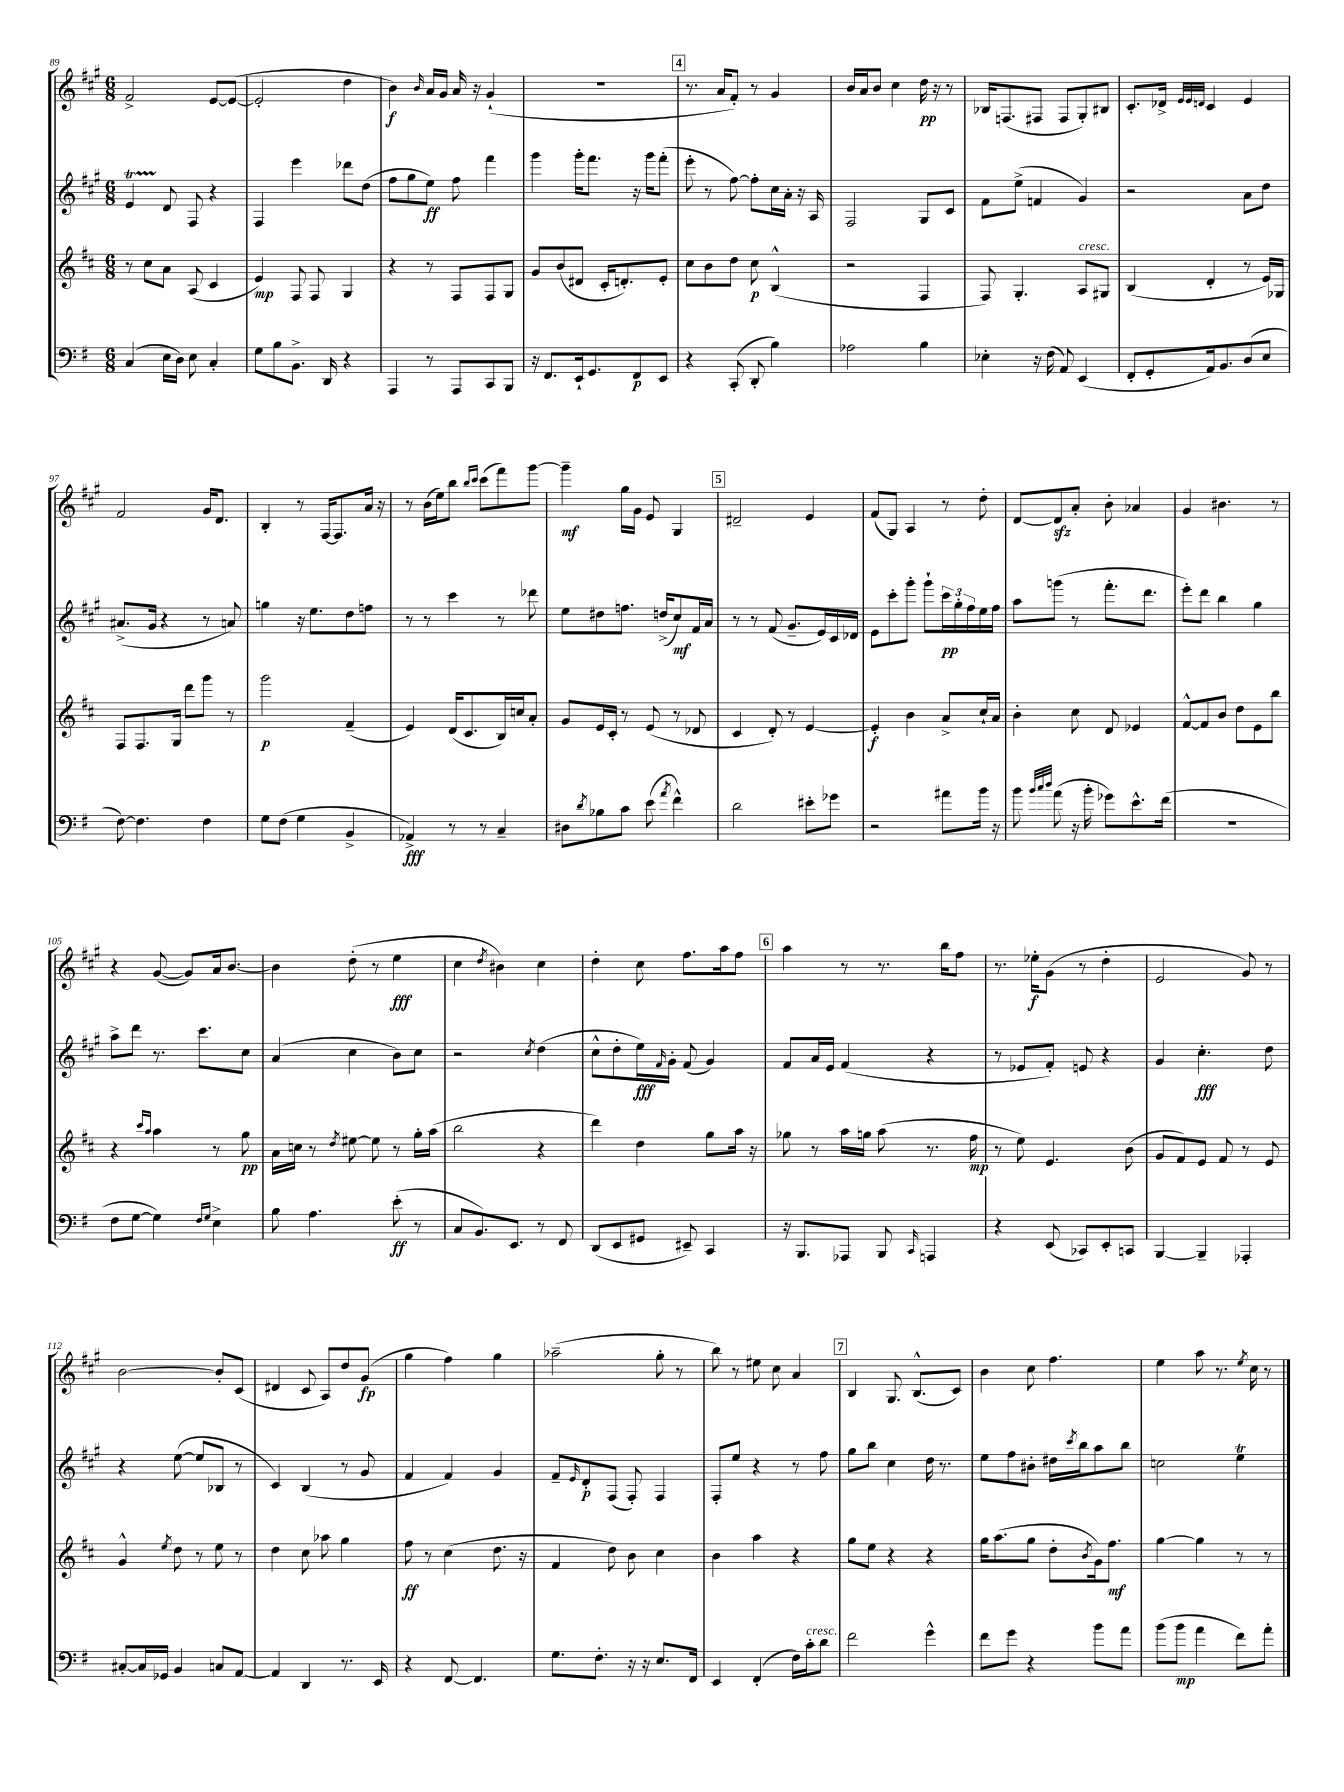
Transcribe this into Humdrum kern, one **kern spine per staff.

**kern	**kern	**kern	**kern
*staff4	*staff3	*staff2	*staff1
*clefF4	*clefG2	*clefG2	*clefG2
*k[f#]	*k[f#c#]	*k[f#c#g#]	*k[f#c#g#]
*M6/8	*M6/8	*M6/8	*M6/8
(4C/	8r	4e/	2f#^/
.	8cc#\L	.	.
16E\LL	8a\J	8d/	.
16D\JJ)	.	.	.
8E\	(8A/	8F#/	.
4C'/	4c#/	4r	[8e/L
.	.	.	(8e/_J
=	=	=	=
8G\L	4e/)	4F#/	2e'/]
8B\	.	.	.
8.BB^\J	8F#/	4eee\	.
.	8F#/	.	.
16DD/	.	.	.
4r	4G/	8ddd-\L	4dd\
.	.	(8dd\J	.
=	=	=	=
4AAA/	4r	8ff#\L	4b\)
.	.	8gg#\	.
.	.	.	16qqb/
8r	8r	8ee\J)	16a/LL
.	.	.	16g#/JJ
8AAA/L	8F#/L	8ff#\	16a/
.	.	.	16r
8CC/	8F#/	4fff#\	(4g#`/
8BBB/J	8G/J	.	.
=	=	=	=
16r	8g/L	4ggg#\	2.r
8.FF#/L	.	.	.
.	(8b/	.	.
16EE`/k	8d#/J	16ggg#'\LK	.
8.GG/	.	8.fff#\J	.
.	16c#'/LK	.	.
.	8.d'/)	.	.
8FF#/	.	16r	.
.	.	16ggg#\LK	.
8EE/J	8e'/J	(8fff#'\J	.
=	=	=	=
4r	8cc#\L	8eee'\	8.r
.	8b\	8r	.
.	.	.	16a/LK
(8CC'/	8dd\J	[8ff#\)	8f#'/J)
8DD'/	8cc#\	8ff#'\]L	8r
4B\)	(4B^^/	16cc#\L	4g#/
.	.	16a'\JJ	.
.	.	16r	.
.	.	16A/	.
=	=	=	=
2A-\	2r	2F#/	16b/LL
.	.	.	16a/J
.	.	.	8b/J
.	.	.	4cc#\
4B\	4F#/	8G#/L	16dd\
.	.	.	16r
.	.	8c#/J	8r
=	=	=	=
4E-'\	8F#/)	8f#\L	16B-/LK
.	.	.	(8.F/
.	4.G'/	(8ee^\J	.
16r	.	4f/	8F#/J
(16F#\	.	.	.
8AA/)	.	.	8F#/L
(4EE/	8A/L	4g#/)	8G#'/)
.	8G#/J	.	8B#/J
=	=	=	=
8FF#'/L	(4B/	2r	8.c#'/L
8GG'/	.	.	.
.	.	.	16d-^/Jk
.	.	.	32qqe/LLL
.	.	.	32qqe/
.	.	.	32qqd/JJJ
16AA/k)	4d'/	.	4c#/
8.BB/	.	.	.
(8D/	8r	8a\L	4e/
8E/J	16e/LL)	8dd\J	.
.	16G-/JJ	.	.
=	=	=	=
[8F#\)	8F#/L	(8.a#^/L	2f#/
4.F#\]	8.F#/	.	.
.	.	16g#/Jk	.
.	.	4r	.
.	16G/Jk	.	.
.	8ddd\L	.	.
4F#\	8ggg\J	8r	16g#/LK
.	.	.	8.d/J
.	8r	8a/)	.
=	=	=	=
8G\L	2ggg\	4gg\	4B'/
(8F#\J	.	.	.
4G\	.	16r	8r
.	.	8.ee\L	.
.	.	.	[16F#/LK
.	.	.	8.F#/]
4BB^/	(4f#~/	8dd\	.
.	.	8ff\J	16a/Jk
.	.	.	16r
=	=	=	=
4AA-^/)	4e/)	8r	8r
.	.	8r	(16b\LL
.	.	.	16ee\J)
8r	(16d/LK	4ccc#\	8bb\J
.	8.c#/	.	.
.	.	.	16qqbb/LL
.	.	.	16qqccc#/JJ
8r	.	.	(8ccc#\L
4C~/	16B/L)	8r	8fff#\)
.	16cc/J	.	.
.	8a'/J	8ddd-\	[8ggg#\J
=	=	=	=
8D#\L	8g/L	8ee\L	4ggg#~\]
8qd/	.	.	.
8B-\	16e/L	8dd#\	.
.	16c#'/JJ	.	.
8c\J	8r	8.ff\J	16gg#\LL
.	.	.	16g#\JJ
(8e\	(8e/	.	8e/
.	.	(16dd^/LK	.
8qa/	.	.	.
4f#^^\)	8r	8cc#/)	4G#/
.	8d-/	16f#/L	.
.	.	16a/JJ	.
=	=	=	=
2d\	4c#/	8r	2d#~/
.	.	8r	.
.	8d'/)	(8f#/	.
.	8r	8.g#~/L	.
8e#'\L	[4e/	.	4e/
.	.	16e/L)	.
8g-\J	.	16c#/	.
.	.	16d-/JJ	.
=	=	=	=
2r	4e'/]	8e\L	(8f#/L
.	.	8ccc#'\	8G#/J)
.	4b\	8ggg#'\J	4A/
.	.	8ggg#`\L	.
8a#\L	8a^/L	24ccc#\L	8r
.	.	24gg#'\	.
.	.	24ff#\	.
16b\Jk	16cc#`/L	16ee\	8dd'\
16r	16a/JJ	16ff#\JJ	.
=	=	=	=
8b\	4b'\	8aa\L	[8d/L
32qqb/LLL	.	.	.
32qqcc/	.	.	.
32qqdd/JJJ	.	.	.
(8a\	.	(8ggg\J	8d/]
16r	8cc#\	8r	8a'/J
16b'\	.	.	.
8g-\L)	8d/	8.fff#'\L	8b'\
8.e^^\	4e-/	.	4a-/
.	.	8.ddd\J	.
(16f#\Jk	.	.	.
=	=	=	=
2.r	[8f#^^/L	8eee'\L)	4g#/
.	8f#/]	8ddd\J	.
.	8b/J	4bb\	4.b#\
.	8dd\L	.	.
.	8e\	4gg#\	.
.	8bb\J	.	8r
=	=	=	=
8F#\L	4r	8aa^\L	4r
[8G\J	.	8ddd\J	.
.	16qqccc#/LL	.	.
.	16qqaa/JJ	.	.
4G\])	4aa\	8.r	([8g#/
.	.	.	8g#/]L)
.	.	8.ccc#\L	.
16qqF#/LL	.	.	.
16qqG/JJ	.	.	.
4E^\	8r	.	16a/k
.	.	.	[8.b/J
.	8gg\	8cc#\J	.
=	=	=	=
8B\	16a\LL	(4a/	4b\]
.	16cc\JJ	.	.
4.A\	8r	.	.
.	8qdd/	.	.
.	[8ee#\	4cc#\	(8dd'\
.	8ee#\]	.	8r
(8e'\	8r	8b\L)	4ee\
8r	16gg'\LL	8cc#\J	.
.	(16aa\JJ	.	.
=	=	=	=
8C/L	2bb\	2r	4cc#\
8.BB/)	.	.	.
.	.	.	8qdd/
.	.	.	4b#\)
8.EE/J	.	.	.
.	.	8qcc#/	.
8r	4r	(4dd\	4cc#\
8FF#/	.	.	.
=	=	=	=
(8DD/L	4ddd\)	8cc#^^\L	4dd'\
8EE/	.	8dd'\	.
8GG#/J	4dd\	16ee\L)	8cc#\
.	.	16qqf#/	.
.	.	16g#'\JJ	.
8EE#~/)	.	(8f#/	8.ff#\L
4CC/	8gg\L	4g#/)	.
.	.	.	16aa\k
.	16aa\Jk	.	8ff#\J
.	16r	.	.
=	=	=	=
16r	8gg-\	8f#/L	4aa\
8.BBB/L	.	.	.
.	8r	16a/L	.
.	.	16e/JJ	.
8AAA-/J	16aa\LL	(4f#/	8r
.	16gg\JJ	.	.
8BBB/	(8aa\	.	8.r
16qqCC/	.	.	.
4AAA/	8.r	4r	.
.	.	.	16bb\LK
.	.	.	8ff#\J
.	16ff#\	.	.
=	=	=	=
4r	8r	8r	8.r
.	8ee\)	8e-/L	.
.	.	.	16ee-'\LK
(8EE/	4.e/	8f#'/J)	(8g#\J
8CC-/L)	.	8e/	8r
8EE'/	.	4r	4dd'\
8CC/J	(8b\	.	.
=	=	=	=
[4BBB/	8g/L	4g#/	2e/
.	8f#/)	.	.
4BBB~/]	8e/J	4.cc#'\	.
.	8f#/	.	.
4AAA-'/	8r	.	8g#/)
.	8e/	8dd\	8r
=	=	=	=
[8C#'/L	4g^^/	4r	[2b\
16C#/]L	.	.	.
16GG-/JJ	.	.	.
.	8qee/	.	.
4BB/	8dd\	([8ee\	.
.	8r	8ee/]L	.
8C/L	8ee\	8B-/J	8b'/]L
[8AA/J	8r	8r	(8c#/J
=	=	=	=
4AA/]	4dd\	4c#/)	4d#/
4DD/	8cc#\	(4B/	8c#/
.	8aa-\	.	8A/L)
8.r	4gg\	8r	8dd/
.	.	8g#/	(8g#/J
16EE/	.	.	.
=	=	=	=
4r	8ff#\	4f#/	4gg#\
.	8r	.	.
[8FF#/	(4cc#\	4f#/)	4ff#\)
4.FF#/]	.	.	.
.	8.dd\	4g#/	4gg#\
.	16r	.	.
=	=	=	=
8.G\L	4f#/	8f#~/L	(2aa-~\
.	.	16qqe/	.
.	.	8d'/	.
8.F#'\J	.	.	.
.	8dd\)	(8F#/J	.
16r	8b\	8F#'/)	.
16r	.	.	.
8.E/L	4cc#\	4F#/	8gg#'\
.	.	.	8r
16FF#/Jk	.	.	.
=	=	=	=
4EE/	4b\	8F#'/L	8bb\)
.	.	8ee/J	8r
(4FF#'/	4aa\	4r	8ee#\
.	.	.	8cc#\
16F#\LL)	4r	8r	4a/
16c'\J	.	.	.
8d\J	.	8ff#\	.
=	=	=	=
2f#\	8gg\L	8gg#\L	4B/
.	8ee\J	8bb\J	.
.	4r	4cc#\	8.G#/
.	.	.	(8.B^^/L
4g^^\	4r	16dd\	.
.	.	8.r	.
.	.	.	8c#/J)
=	=	=	=
8f#\L	16gg\LK	8ee\L	4b\
.	(8.aa\	.	.
8g\J	.	8ff#\	.
4r	8gg\J	8b#'\J	8cc#\
.	8dd'\L	16dd#\LL	4.ff#\
.	.	8qccc#/	.
.	.	16bb\J	.
.	8qb/	.	.
8b\L	16g\k)	8aa\	.
.	8.ff#\J	.	.
8a\J	.	8bb\J	.
=	=	=	=
(8b\L	[4gg\	2cc\	4ee\
8b\J	.	.	.
4a\	4gg\]	.	8aa\
.	.	.	8.r
8f#\L)	8r	4ee\	.
.	.	.	8qee/
.	.	.	16cc#\
8a'\J	8r	.	8r
==	==	==	==
*-	*-	*-	*-
